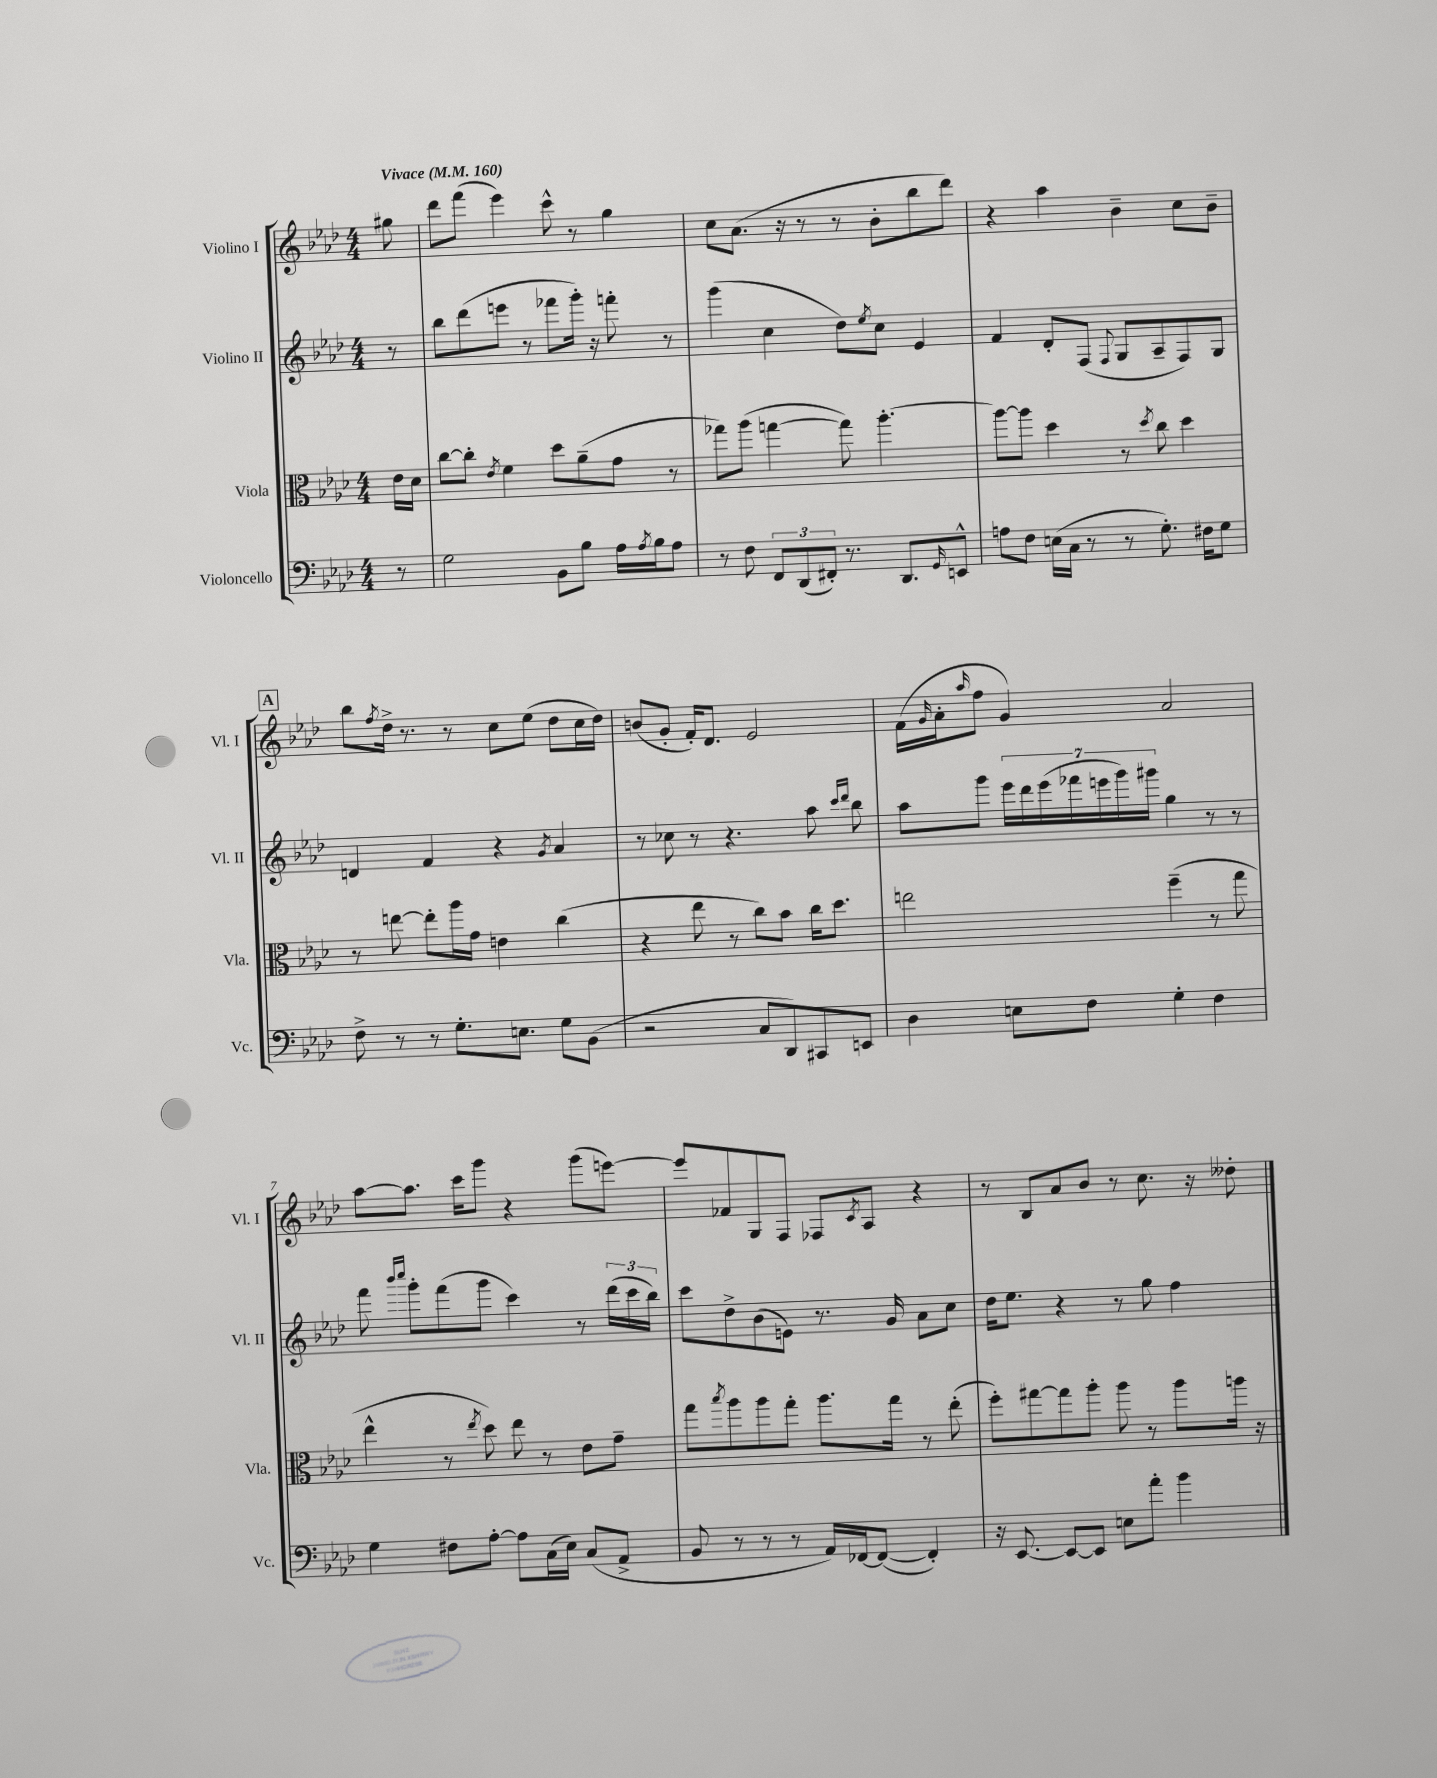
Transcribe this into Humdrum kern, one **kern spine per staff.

**kern	**kern	**kern	**kern
*part4	*part3	*part2	*part1
*staff4	*staff3	*staff2	*staff1
*I"Violoncello	*I"Viola	*I"Violino II	*I"Violino I
*I'Vc.	*I'Vla.	*I'Vl. II	*I'Vl. I
*clefF4	*clefC3	*clefG2	*clefG2
*k[b-e-a-d-]	*k[b-e-a-d-]	*k[b-e-a-d-]	*k[b-e-a-d-]
*M4/4	*M4/4	*M4/4	*M4/4
*MM160	*MM160	*MM160	*MM160
=	=	=	=
!	!	!	!LO:TX:a:B:t=Vivace
8r	16e-\LL	8r	8gg#X\
.	16d-\JJ	.	.
=1	=1	=1	=1
2G\	[8cc\L	8bb-\L	8ddd-\L
.	8cc'\J]	(8ddd-\	(8fff\J
.	8qe-/	.	.
.	4f\	8eeen\J	4eee-\)
.	.	8r	.
8BB-\L	8dd-\L	8fff-X\L	8ccc^^\
8B-\J	(8a-~\	16ggg'\Jk)	8r
.	.	16r	.
16A-\LL	8g\J	8fffn'\	4gg\
8qA-/	.	.	.
16B-\J	.	.	.
8A-\J	8r	8r	.
=2	=2	=2	=2
8r	8gg-X\L)	(4ggg\	8cc\L
8F\	(8aa-\J	.	(8.a-\J
12FF/L	[4ggn\	4cc\	.
.	.	.	16r
(12DD-/	.	.	.
.	.	.	8r
12FF#X'/J)	.	.	.
8.r	8gg\])	8dd-\L)	8r
.	.	8qee-/	.
.	[4.aa-'\	8cc\J	8b-'\L
8.DD-/L	.	.	.
.	.	4e-/	8bb-\
16qqGG/	.	.	.
8EEn^^/J	.	.	8ddd-\J)
=3	=3	=3	=3
8An\L	8aa-\L_	4f/	4r
8F\J	8aa-\J]	.	.
(16En\LL	4dd-\	8d-'/L	4aa-\
16C\JJ	.	.	.
8r	.	(8F/J	.
.	.	8qqF/	.
8r	8r	8G/L	4b-~\
.	8qdd-/	.	.
8.G'\)	8cc\	8A-~/	.
.	4dd-\	8F/)	8cc\L
16F#X\KL	.	.	.
8G\J	.	8G/J	8b-~\J
!!LO:LB:g=z
!!LO:REH:place=s1:t=A
=4	=4	=4	=4
8F^\	8r	4dn/	8bb-\L
.	.	.	8qff/
8r	[8een\	.	16dd-^\Jk
.	.	.	8.r
8r	8ee'\L]	4f/	.
8.G'\L	16aa-\L	.	8r
.	16g\JJ	.	.
.	4en\	4r	8cc\L
8.En\J	.	.	.
.	.	.	(8ee-\J
.	.	8qg/	.
8G\L	(4cc\	4a-/	8dd-\L
(8BB-\J	.	.	16cc\L
.	.	.	16dd-\JJ)
=5	=5	=5	=5
2r	4r	8r	(8bn/L
.	.	8cc-X\	8g'/J
.	8ee-\	8r	16f'/KL)
.	.	.	8.d-/J
.	8r	4.r	.
8C/L	8cc\L)	.	2e-/
8DD-/)	8b-\J	.	.
8CC#X/	16cc\KL	8aa-\	.
.	8.dd-\J	.	.
.	.	16qqccc/LL	.
.	.	16qqddd-/JJ	.
8EEn/J	.	8bb-\	.
=6	=6	=6	=6
4D-\	2een\	8aa-\L	(16f\LL
.	.	.	16qqg/
.	.	.	16a-'\J
.	.	.	16qqaa-/
.	.	8ggg\J	8ff\J
8En\L	.	28eee-\LL	4g/)
.	.	28ddd-\	.
.	.	(28eee-\	.
.	.	28fff-X\	.
8F\J	.	.	.
.	.	28eeen\	.
.	.	28ggg\)	.
.	.	28ggg#X\JJ	.
4G'\	(4ff~\	4gg\	2a-/
4F\	8r	8r	.
.	8gg\	8r	.
!!LO:LB:g=z
=7	=7	=7	=7
4G\	4ee-^^\	8fff\	[8aa-\L
.	.	16qqbbb-/LL	.
.	.	16qqcccc/JJ	.
.	.	8ggg'\L	8.aa-\J]
8F#X\L	8r	(8fff\	.
.	.	.	16ccc\KL
.	8qee-/	.	.
[8A-'\J	8dd-\)	8ggg\J	8ggg\J
8A-\L]	8ee-\	4ccc\)	4r
(16C\L	8r	.	.
16E-\JJ)	.	.	.
(8C/L	8e-\L	8r	(8ggg\L
8AA-^/J	8g~\J	(24ddd-\LL	[8eeen\J)
.	.	24ccc\	.
.	.	24bb-\JJ)	.
=8	=8	=8	=8
8BB-/	8gg\L	8ccc\L	8eee/L]
.	8qbb-/	.	.
8r	8aa-\	8dd-^\	8f-X/
8r	8aa-\	(8b-\	8G/
8r	8gg'\J	8en\J)	8F/J
16AA-/LL)	8.aa-\L	8.r	8F-X/L
[16FF-X/J	.	.	.
.	.	.	8qc/
(8FF-/J_	.	.	8A-/J
.	16gg\Jk	16g/	.
4FF-'/])	8r	8a-\L	4r
.	(8ee-'\	8cc\J	.
=9	=9	=9	=9
16r	8ff'\L)	16dd-\KL	8r
[8.EE-/	.	8.ee-\J	.
.	[8gg#X\	.	8B-/L
8EE-/L_	8gg#\]	4r	8a-/
8EE-/J]	8aa-'\J	.	8b-/J
8En\L	8aa-\	8r	8r
8a-'\J	8r	8gg\	8.cc\
4b-\	8aa-\L	4ff\	.
.	.	.	16r
.	16aan\Jk	.	8dd--X'\
.	16r	.	.
==	==	==	==
*-	*-	*-	*-
